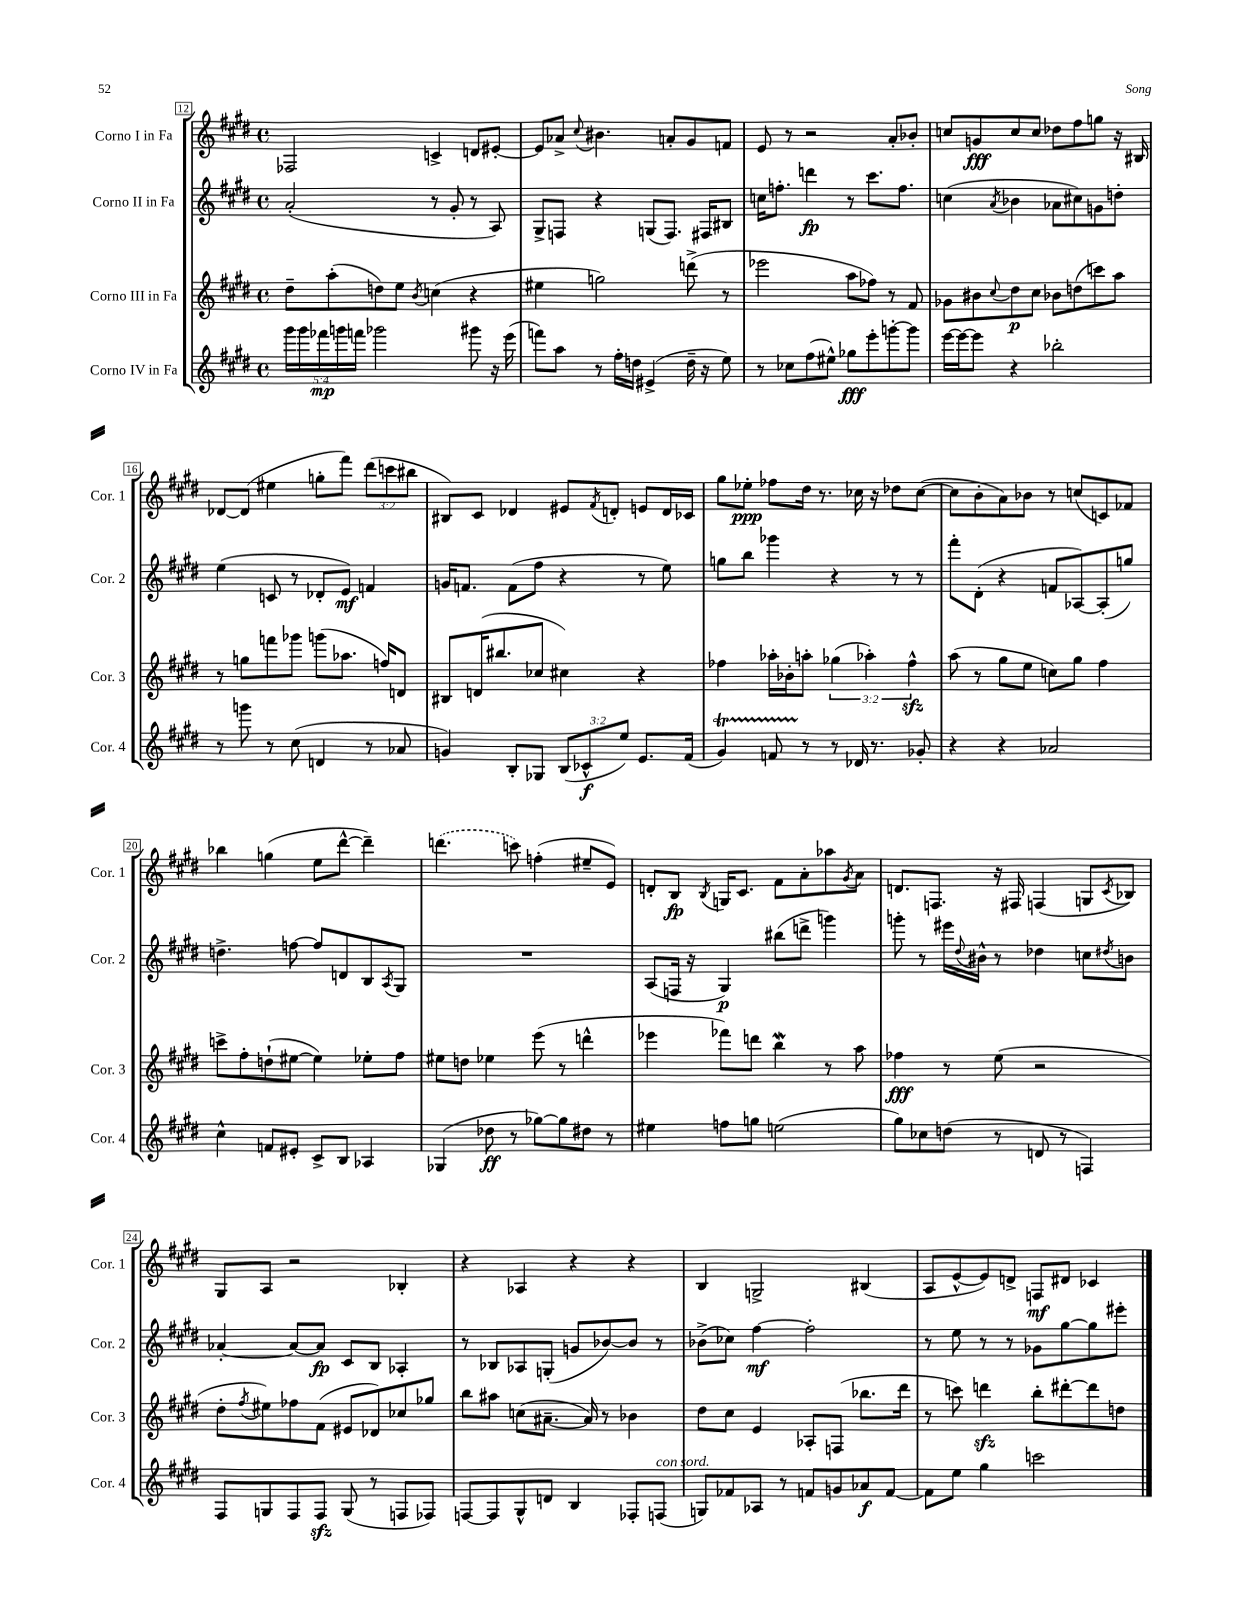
<<
\new StaffGroup <<
\new Staff = "s0" \with { instrumentName = "Corno I in Fa" shortInstrumentName = "Cor. 1" } {
    \clef treble \key e \major \defaultTimeSignature \time 4/4 \override Staff.TupletNumber.text = #tuplet-number::calc-fraction-text
    fes2 c'4-> d'8 eis'8~-. |
    eis'8 aes'8-> \appoggiatura { cis''8 } bis'4. a'8-. gis'8 f'8 |
    e'8 r8 r2 a'8-. bes'8-. |
    c''8 g'8\fff c''8 c''8 des''8 fis''8 g''8 r16 bis16 |
    des'8~ des'8( eis''4 g''8-. fis'''8) \tuplet 3/2 { dis'''8( c'''8 bis''8 } |
    bis8) cis'8 des'4 eis'8 \acciaccatura { fis'8 } d'8-. e'8 d'16 ces'16 |
    gis''8 ees''8-.\ppp fes''8 dis''16 r8. ces''16 r16 des''8 ces''8~( |
    ces''8 b'8-. a'8) bes'8 r8 c''8( c'8) fes'8 |
    bes''4 g''4( e''8 dis'''8~-^ dis'''4--) |
    \once \slurDashed d'''4.( c'''8) f''4-.( eis''8-- e'8) |
    d'8-. b8\fp \acciaccatura { b8 } g16 cis'8. fis'8 a'8-. aes''8 \acciaccatura { gis'8 } a'8 |
    d'8. f8. r16 fis16 f4( g8 \acciaccatura { cis'8 } bes8) |
    gis8 a8 r2 bes4-. |
    r4 aes4 r4 r4 |
    b4 g2-> bis4( |
    a8 e'8~-^ e'8) d'8-> f8\mf dis'8 ces'4 \bar "|." |
}
\new Staff = "s1" \with { instrumentName = "Corno II in Fa" shortInstrumentName = "Cor. 2" } {
    \clef treble \key e \major \defaultTimeSignature \time 4/4
    a'2-.( r8 gis'8-. r8 a8) |
    gis8-> f8 r4 g8( f8.) fis16 bis8 |
    c''16 f''8.-. d'''4\fp r8 cis'''8. f''8. |
    c''4( \acciaccatura { a'8 } bes'4 aes'8 cis''8) g'8 d''8-. |
    e''4( c'8 r8 des'8-. e'8\mf) f'4 |
    g'16 f'8. f'8( fis''8 r4 r8 e''8) |
    g''8 b''8 ges'''4 r4 r8 r8 |
    fis'''8-. dis'8-.( r4 f'8 aes8~) aes8-.( g''8) |
    d''4.-> f''8~ f''8 d'8 b8 \acciaccatura { a8 } gis8 |
    R1 |
    a8( f16 r16 gis4\p) bis''8( d'''8-> g'''4) |
    g'''8-. r8 eis'''16 \appoggiatura { dis''8 } bis'16-^ r8 des''4 c''8 \acciaccatura { dis''8 } b'8 |
    aes'4~-. aes'8~ aes'8\fp cis'8 b8 aes4-. |
    r8 bes8 aes8 g8-.( g'8 bes'8~) bes'8 r8 |
    bes'8->( ces''8) fis''4~\mf fis''2-. |
    r8 e''8 r8 r8 ges'8 gis''8~ gis''8 eis'''8-. \bar "|." |
}
\new Staff = "s2" \with { instrumentName = "Corno III in Fa" shortInstrumentName = "Cor. 3" } {
    \clef treble \key e \major \defaultTimeSignature \time 4/4 \override Staff.TupletNumber.text = #tuplet-number::calc-fraction-text
    dis''8-- a''8-.( d''8) e''8 \acciaccatura { b'8 } c''4( r4 |
    eis''4 g''2) d'''8->( r8 |
    ees'''2 a''8 fes''8) r8 fis'8 |
    ges'8 bis'8 \appoggiatura { cis''8 } dis''8\p cis''8 bes'8 d''8( c'''8) a''8 |
    r8 g''8 f'''8 ges'''8 g'''8( aes''8. f''16) d'8 |
    bis8 d'16( bis''8. ces''8 cis''4) r4 |
    fes''4 aes''16-. bes'16-. a''8-. \tuplet 3/2 { ges''4( aes''4-.) fes''4-^\sfz } |
    a''8( r8 gis''8 e''8 c''8) gis''8 fis''4 |
    c'''8-> fis''8-. d''8-!( eis''8~ eis''4) ees''8-. fis''8 |
    eis''8 d''8 ees''4 e'''8( r8 d'''4-^ |
    ees'''4 fes'''8) d'''8 b''4\mordent r8 a''8 |
    fes''4\fff r8 e''8( r2 |
    dis''8-. \acciaccatura { fis''8 } eis''8) fes''8 fis'8( eis'8 des'8) ces''8 ges''8 |
    b''8 ais''8 c''8( ais'8.~-- ais'16) r8 bes'4 |
    dis''8 cis''8 e'4 aes8-. f8( bes''8. dis'''16 |
    r8 c'''8) d'''4\sfz b''8-. dis'''8~-. dis'''8 d''8 \bar "|." |
}
\new Staff = "s3" \with { instrumentName = "Corno IV in Fa" shortInstrumentName = "Cor. 4" } {
    \clef treble \key e \major \defaultTimeSignature \time 4/4 \override Staff.TupletNumber.text = #tuplet-number::calc-fraction-text
    \tuplet 5/4 { gis'''16 gis'''16 fes'''16\mp g'''16 f'''16 } ges'''2 gis'''8 r16 e'''16( |
    f'''8) a''8 r8 fis''16-. d''16 eis'4->( d''16-- r16 e''8) |
    r8 ces''8 fis''8( eis''8-^) ges''8\fff e'''8-. g'''8~-. g'''8 |
    e'''16~ e'''16~ e'''8 r4 bes''2-. |
    r8 g'''8 r8 cis''8( d'4 r8 aes'8 |
    g'4) b8-. ges8 \tuplet 3/2 { b8( ces'8-^\f e''8) } e'8. fis'16( |
    gis'4\startTrillSpan) f'8 r8\stopTrillSpan r8 des'16 r8. ges'8-. |
    r4 r4 aes'2 |
    cis''4-^ f'8 eis'8-. cis'8-> b8 aes4 |
    ges4( des''8\ff r8 ges''8~) ges''8 dis''8 r8 |
    eis''4 f''8 g''8 e''2( |
    gis''8) ces''8 d''8( r8 d'8 r8 f4) |
    fis8 g8 fis8 fis8\sfz g8( r8 f8 fes8) |
    f8~ f8 gis8-^ d'8 b4 fes8-. f8^\markup { \italic "con sord." }( |
    g8) fes'8 aes8 r8 f'8 g'8 aes'8\f f'8~ |
    f'8 e''8 gis''4 c'''2 \bar "|." |
}
>>
>>
\layout { \context { \Score currentBarNumber = #12 \override BarNumber.stencil = #(make-stencil-boxer 0.1 0.3 ly:text-interface::print) } }
